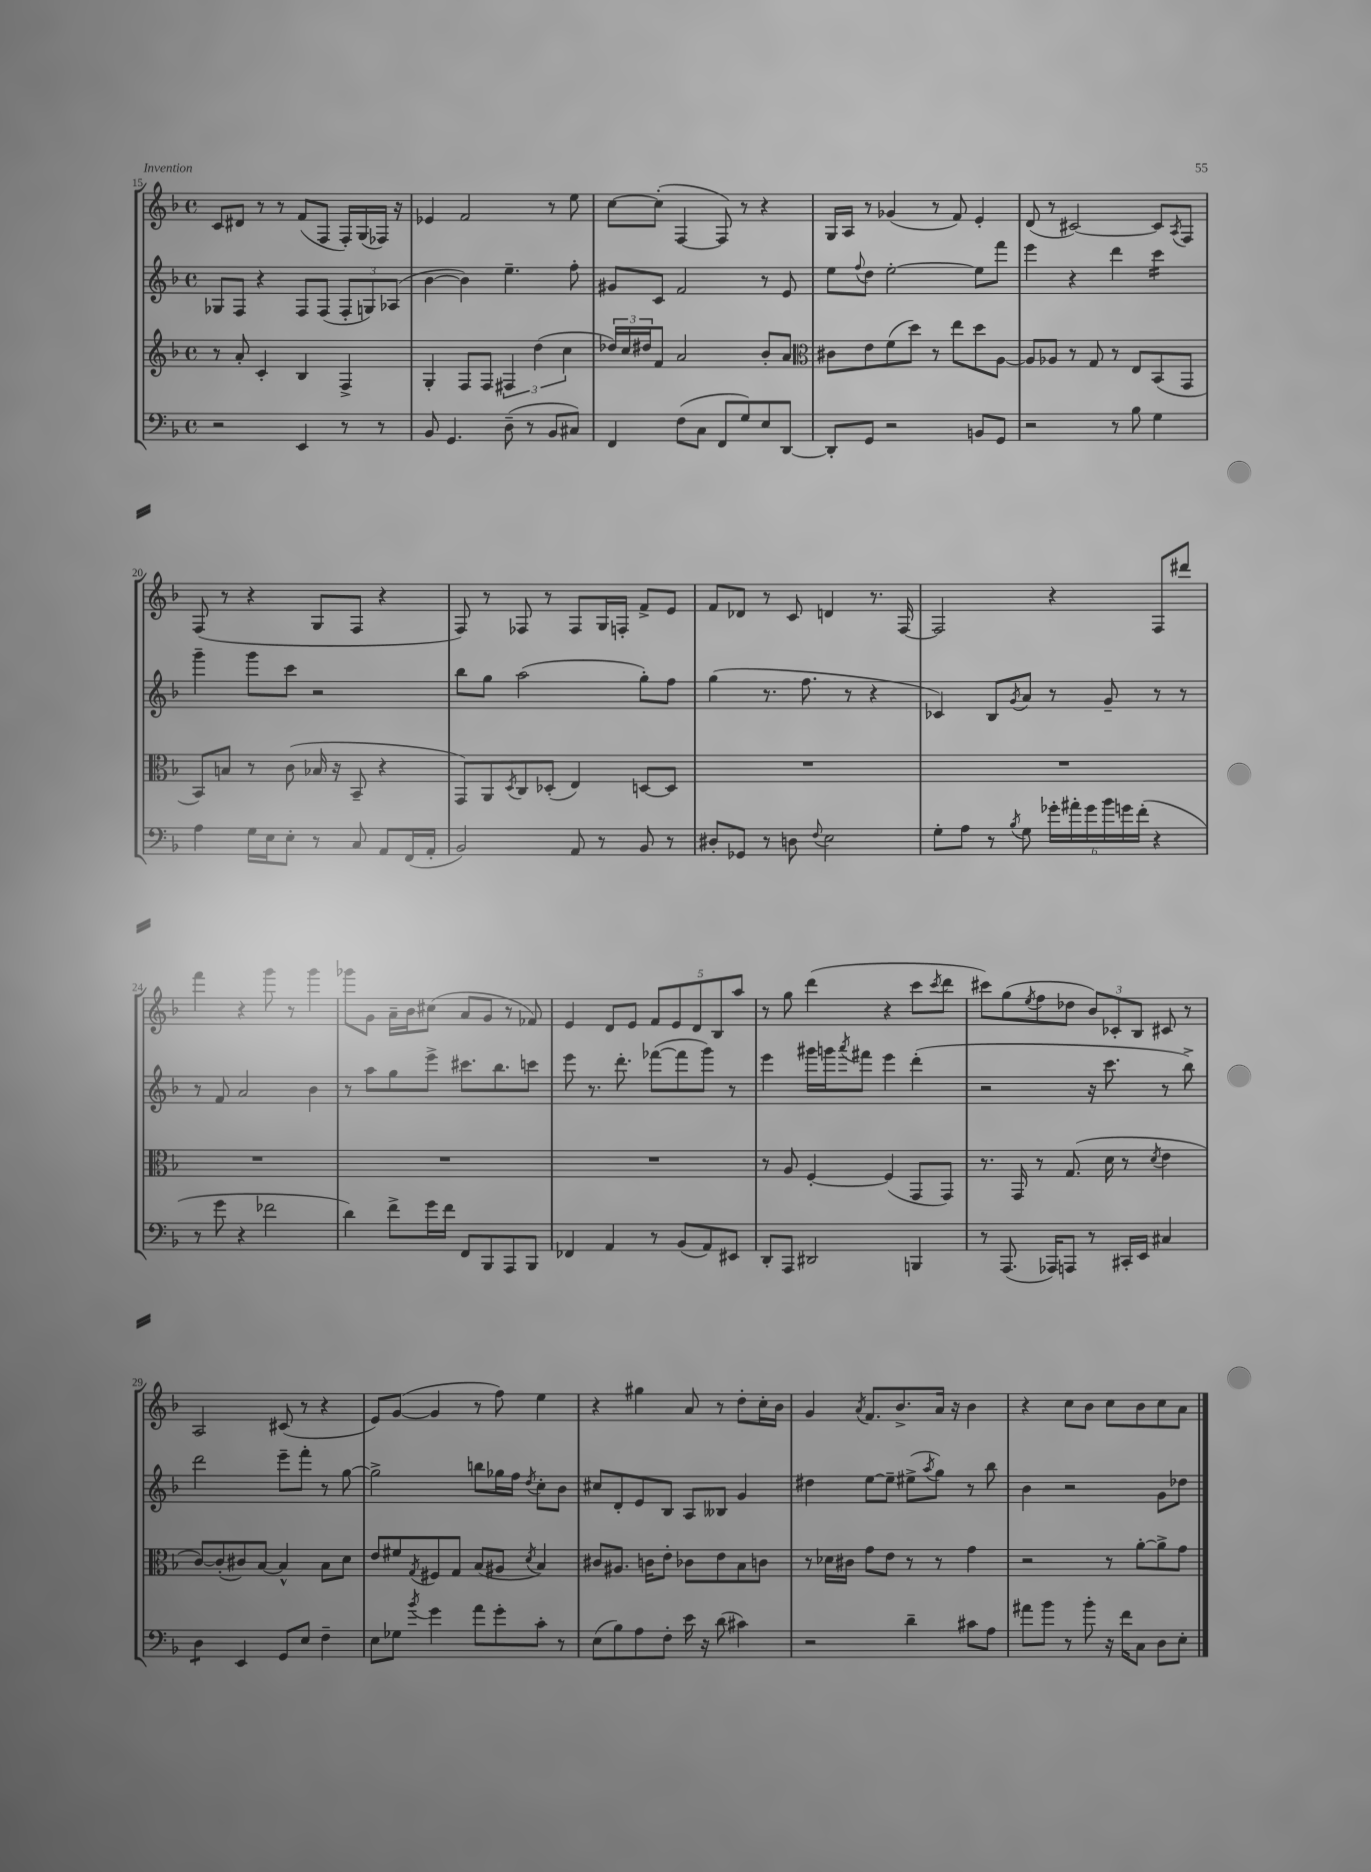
<<
\new StaffGroup <<
\new Staff = "s0" {
    \clef treble \key f \major \defaultTimeSignature \time 4/4
    c'8 dis'8 r8 r8 f'8( f8 f16-.) g16( fes16) r16 |
    ees'4 f'2 r8 e''8 |
    c''8~ c''8-.( f4~ f8) r8 r4 |
    g16 a16 r8 ges'4( r8 f'8) e'4-. |
    d'8( r8 cis'2~) cis'8 \acciaccatura { a8 } f8 |
    f8( r8 r4 g8 f8 r4 |
    f8) r8 fes8 r8 fes8 g16 f16-. f'8-> e'8 |
    f'8 des'8 r8 c'8 d'4 r8. f16~ |
    f2 r4 f8 dis'''8 |
    f'''4 r4 g'''8 r8 g'''4 |
    ges'''8 g'8 a'16-- bes'16 cis''8( a'8 g'8 r8 fes'8) |
    e'4 d'8 e'8 \tuplet 5/4 { f'8 e'8 d'8 bes8 a''8 } |
    r8 g''8 d'''4( r4 c'''8 \acciaccatura { c'''8 } d'''8 |
    cis'''8) g''8( \acciaccatura { e''8 } f''8 des''8 \tuplet 3/2 { bes'8) ces'8-. bes8 } cis'8 r8 |
    a2 cis'8( r8 r4 |
    e'8) g'8~( g'4 r8 f''8) e''4 |
    r4 gis''4 a'8 r8 d''8-. c''16-. bes'16 |
    g'4 \acciaccatura { a'8 } f'8. bes'8.-> a'16 r16 bes'4 |
    r4 c''8 bes'8 c''8 bes'8 c''8 a'8 \bar "|." |
}
\new Staff = "s1" {
    \clef treble \key f \major \defaultTimeSignature \time 4/4
    ges8 f8 r4 f8 f8( \tuplet 3/2 { f8-. g8) aes8( } |
    bes'4~ bes'4) e''4.-- f''8-. |
    gis'8 c'8 f'2 r8 e'8 |
    e''8 \appoggiatura { f''8 } d''8 e''2~-. e''8 f'''8 |
    e'''4 r4 d'''4 c'''4:16 |
    g'''4-- g'''8 c'''8 r2 |
    bes''8 g''8 a''2( g''8-.) f''8 |
    g''4( r8. f''8. r8 r4 |
    ces'4) bes8 \acciaccatura { g'8 } a'8 r8 g'8-- r8 r8 |
    r8 f'8 a'2 bes'4 |
    r8 a''8 g''8 e'''8-> cis'''8. bes''8. c'''8 |
    e'''8 r8. d'''8.-. fes'''8~( fes'''8 g'''8) r8 |
    e'''4 gis'''16 g'''16 \acciaccatura { a'''8 } fis'''8 e'''4 d'''4-.( |
    r2 r16 c'''8. r8 bes''8->) |
    d'''2 e'''8-- f'''8-. r8 g''8~ |
    g''2-> b''8 ges''16 f''16 \acciaccatura { d''8 } c''8-. bes'8 |
    cis''8 d'8-. e'8 bes8 a8 beses8 g'4 |
    dis''4 e''8~ e''8-- eis''8->( \acciaccatura { a''8 } g''8) r8 bes''8 |
    bes'4 r2 g'8 des''8 \bar "|." |
}
\new Staff = "s2" {
    \clef treble \key f \major \defaultTimeSignature \time 4/4
    r8 a'8-. c'4-. bes4 f4-> |
    g4-. f8 f8 \tuplet 3/2 { fis4 d''4( c''4 } |
    \tuplet 3/2 { des''16) c''16 dis''16 } f'8 a'2 bes'8-. a'8 |
    \clef alto cis'8 e'8 f'8( d''8) r8 e''8 d''8 a8~ |
    a8 aes8 r8 g8 r8 e8 bes,8( g,8 |
    bes,8) b8 r8 c'8( bes16 r16 bes,8-- r4 |
    g,8) a,8 \acciaccatura { d8 } c8 des8-.( e4) d8~ d8 |
    R1 |
    R1 |
    R1 |
    R1 |
    R1 |
    r8 a8 f4~-. f4( g,8 g,8) |
    r8. g,16 r8 g8.( d'16 r8 \acciaccatura { d'8 } e'4 |
    c'8~) c'8-.( cis'8) bes8~ bes4-^ bes8 d'8 |
    e'8 fis'8 \acciaccatura { g8 } fis8 g8 bes8( ais8 \acciaccatura { d'8 } bes4) |
    cis'8 ais8. c'16 e'8-. ces'8 e'8 bes8 c'8 |
    r8 des'16 cis'16 g'8 e'8 r8 r8 g'4 |
    r2 r8 a'8~-. a'8-> g'8 \bar "|." |
}
\new Staff = "s3" {
    \clef bass \key f \major \defaultTimeSignature \time 4/4
    r2 e,4 r8 r8 |
    bes,8 g,4. d8--( r8 bes,8 cis8) |
    f,4 f8( c8 f,8 g8) e8 d,8~ |
    d,8-. g,8 r2 b,8 g,8 |
    r2 r8 bes8 g4 |
    a4 g16 e16 e8-. r8 c8 a,8 f,16( a,16-. |
    bes,2) a,8 r8 bes,8 r8 |
    dis8-. ges,8 r8 d8 \appoggiatura { f8 } e2 |
    g8-. a8 r8 \acciaccatura { bes8 } g8 \tuplet 6/4 { ges'16-. ais'16-. ges'16 bes'16 g'16 f'16-.( } r4 |
    r8 g'8 r4 fes'2 |
    d'4) f'8-> g'16 f'16 f,8 bes,,8 a,,8 bes,,8 |
    fes,4 a,4 r8 bes,8( a,8) eis,8 |
    d,8-. a,,8 dis,2 b,,4 |
    r8 a,,8.( aes,,16) a,,8 r8 cis,16-. e,16 cis4 |
    d4:8 e,4 g,8 e8 f4-- |
    e8 ges8 \acciaccatura { bes'8 } g'4 a'8 g'8-. c'8-. r8 |
    e8( bes8) a8 f8-. e'16 r16 d'8( cis'4) |
    r2 d'4-- cis'8 a8 |
    ais'8 bes'8 r8 bes'8-. r16 f'16 c8 d8 e8-. \bar "|." |
}
>>
>>
\layout { \context { \Score currentBarNumber = #15 } }
